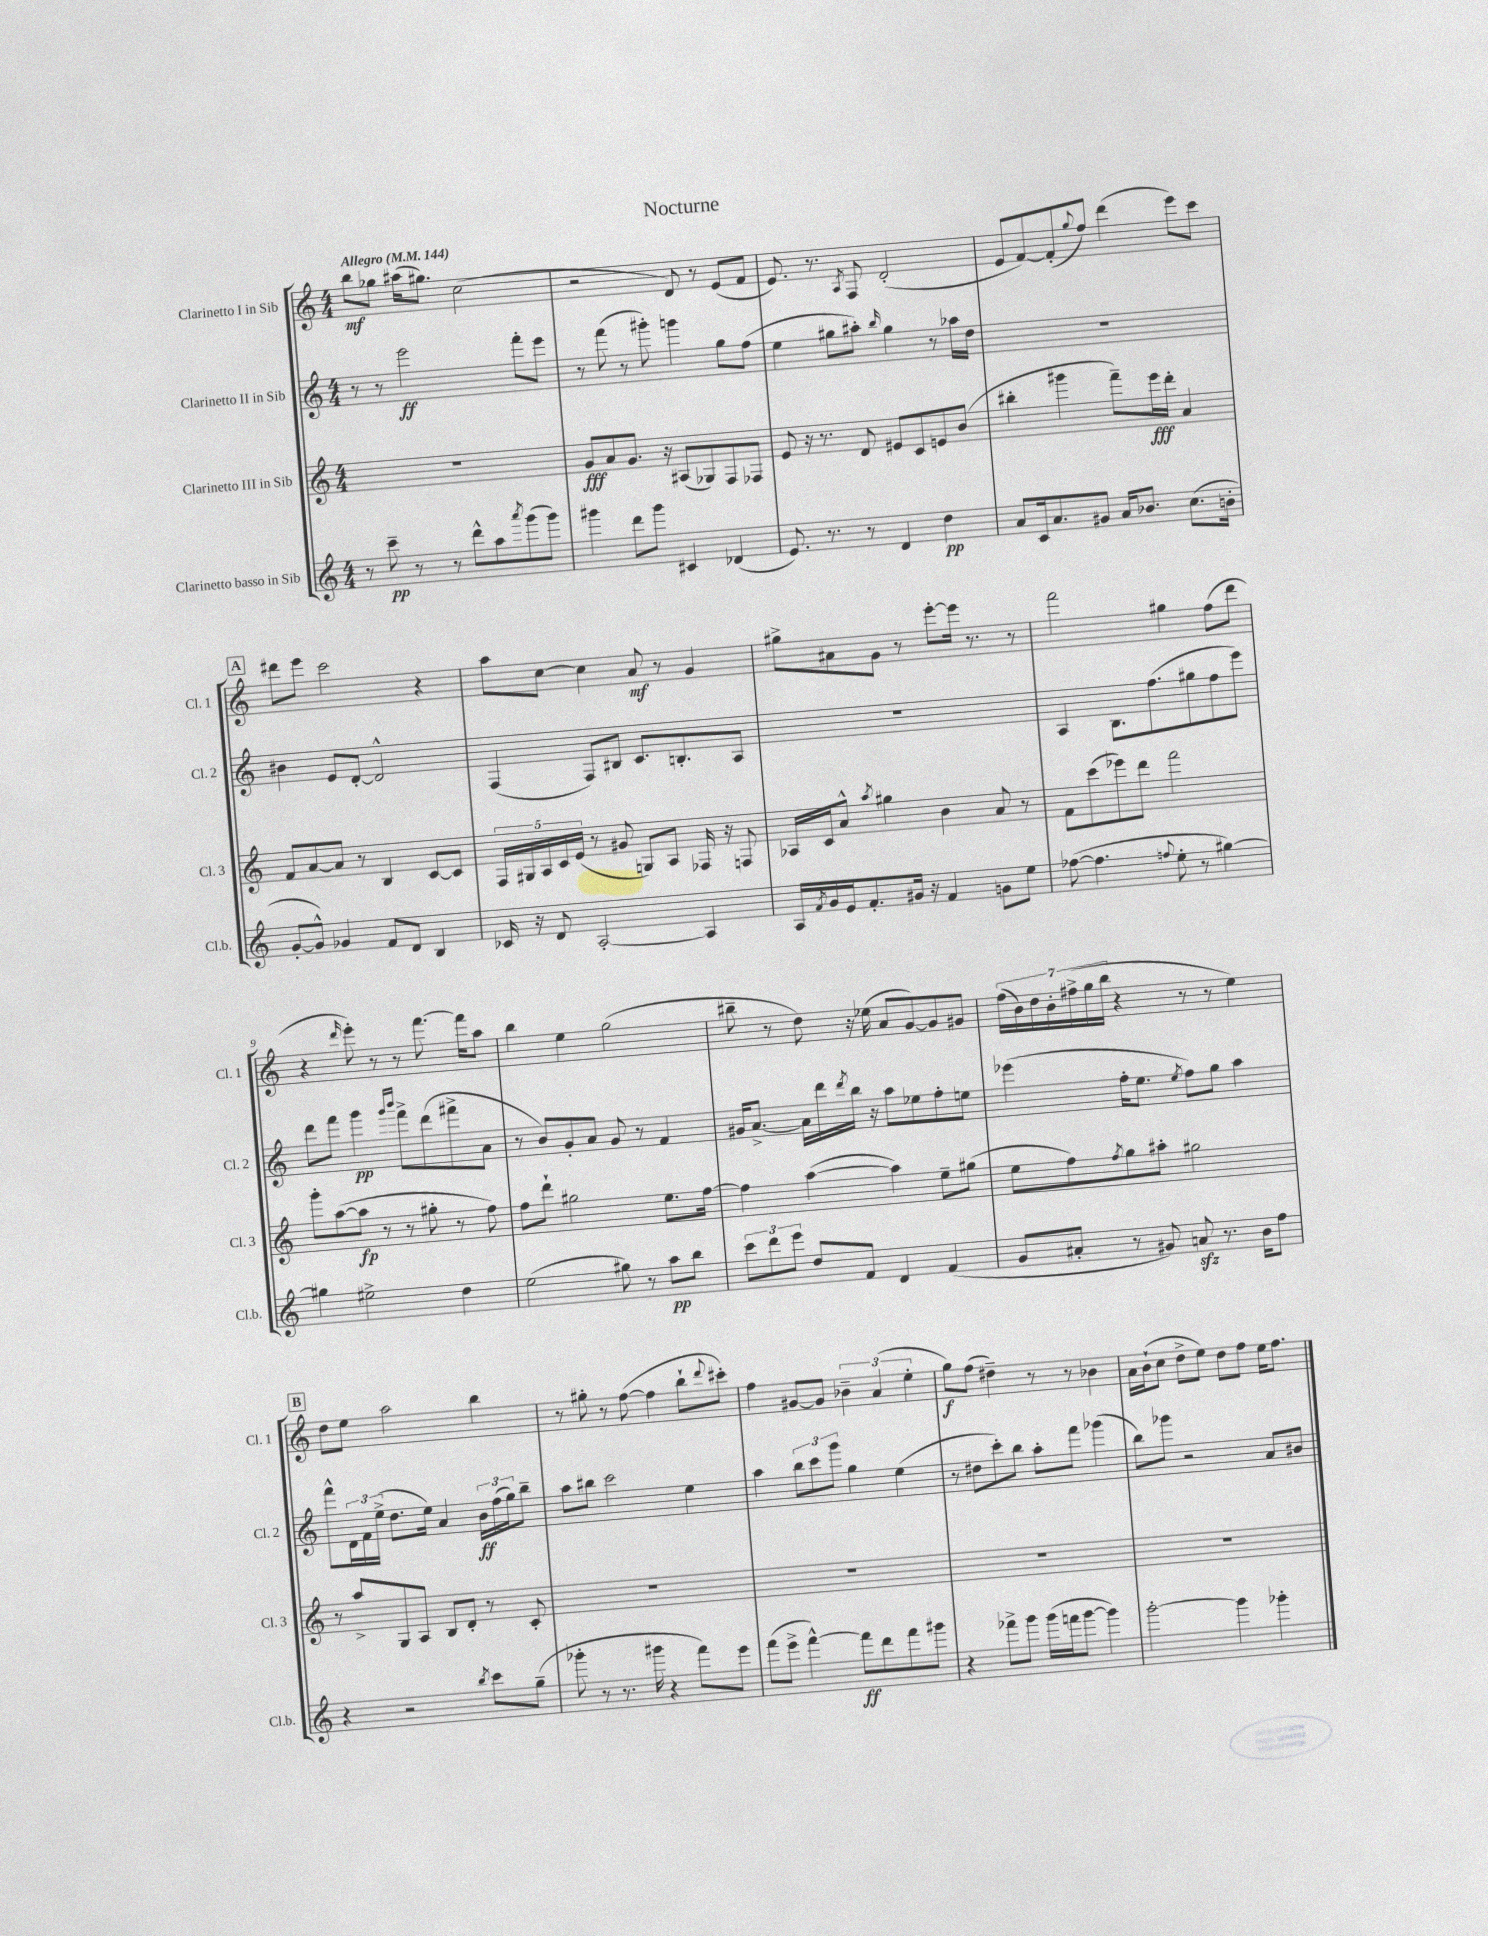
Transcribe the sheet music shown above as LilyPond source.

\header { title = "Nocturne" }
<<
\new StaffGroup <<
\new Staff = "s0" \with { instrumentName = "Clarinetto I in Sib" shortInstrumentName = "Cl. 1" } {
    \clef treble \key c \major \numericTimeSignature \time 4/4 \tempo "Allegro" 4 = 144
    b''8\mf ges''8 ais''16( gis''8.) c''2( |
    r2 d'8) r8 e'8( f'8 |
    e'8.) r8. \acciaccatura { a8 } f8 d'2-.( |
    e'8 f'8~) f'8-.( \appoggiatura { g''8 } f''8) d'''4( e'''8) c'''8 |
    \mark \markup { \box "A" } dis'''8 e'''8 c'''2 r4 |
    a''8 c''8~ c''4 a'8\mf r8 g'4 |
    gis''8-> ais'8 g'8 r8 e'''8~-. e'''16 r8. r8 |
    f'''2 gis''4 f''8( d'''8 |
    r4 \grace { d'''16 } e'''8-.) r8 r8 f'''8.~ f'''16 a''8 |
    b''4 e''4 g''2( |
    bis''8-- r8 d''8) r16 ees''16( a'8 g'8~) g'8 gis'8 |
    \tuplet 7/4 { f''16( b'16) d''16 b'16-. fis''16->( g''16 b''16 } r4 r8 r8 e''4) |
    \mark \markup { \box "B" } d''8 e''8 a''2 b''4 |
    r8 gis''8-. r8 f''8~( f''4 b''8-! \appoggiatura { d'''8 } cis'''8-.) |
    f''4 gis'8~ gis'8 \tuplet 3/2 { bes'4-- a'4( e''4-. } |
    g''8\f) f''8( dis''4--) r8 r8 bes'4 |
    a'16 b'16-!( c''8 d''8-> e''8) d''8 f''8 e''16 f''8. \bar "|." |
}
\new Staff = "s1" \with { instrumentName = "Clarinetto II in Sib" shortInstrumentName = "Cl. 2" } {
    \clef treble \key c \major \numericTimeSignature \time 4/4
    r8 r8 e'''2\ff f'''8-. e'''8 |
    r8 f'''8( r8 gis'''8-.) g'''4 g''8 f''8( |
    e''4 gis''8 ais''8-.) \grace { b''16 } gis''4 r8 aes''16 d''16 |
    R1 |
    \mark \markup { \box "A" } bis'4 e'8 d'8~-. d'2-^ |
    f4( f8) bis8 c'8. b8.-. a8 |
    R1 |
    a4 b8. f''8.( gis''8 f''8 e'''8) |
    d'''8 f'''8 g'''4\pp \grace { g'''16 b'''16 } f'''8-> d'''8( fis'''8-> a'8 |
    r8 b'8) g'8-. a'8 g'8 r8 f'4 |
    gis'16 a'8.~-> a'16 d'''16 \acciaccatura { d'''8 } b''16 r16 a''8 ees''8 f''8-. e''8 |
    ees'''4( f''16-. e''8. \acciaccatura { e''8 } f''8) g''8 a''4 |
    \mark \markup { \box "B" } f'''8-^ \tuplet 3/2 { d'16 f'16 e''16->( } d''8. e''16) a'4 \tuplet 3/2 { b'16\ff f''16( g''16) } b''8-- |
    a''8 bis''8 c'''2 e''4 |
    a''4 \tuplet 3/2 { b''8 c'''8 g'''8 } g''4 e''4( |
    r8 dis''8 c'''8-.) b''8 a''8-. f'''8 ges'''4( |
    b''8) ges'''8 r2 a'8 bis'8 \bar "|." |
}
\new Staff = "s2" \with { instrumentName = "Clarinetto III in Sib" shortInstrumentName = "Cl. 3" } {
    \clef treble \key c \major \numericTimeSignature \time 4/4
    R1 |
    g'8\fff a'8 g'8. r16 ais8( ges8) f8 fes8 |
    e'8 r16 r8. d'8 eis'8 c'8 e'8 b'8( |
    bis''4-. gis'''4 f'''8--) e'''16\fff d'''16-. a'4 |
    \mark \markup { \box "A" } f'8 a'8~ a'8 r8 b4 c'8~ c'8 |
    \tuplet 5/4 { f16 gis16 a16 c'16 e'16( } r8 gis'8 g8) a8 fes16 r16 f8 |
    aes16 c'16 a'8-^ \acciaccatura { a''8 } gis''4 b'4 a'8 r8 |
    f'8 c'''8( ees'''8) d'''8 f'''2 |
    g'''8-. a''8~( a''8\fp r8 r8 gis''8-. r8 f''8) |
    f''8 d'''8-! gis''2 e''8. f''16~ |
    f''4 a''4~( a''4) e''8-- gis''8( |
    e''8 f''8) \acciaccatura { f''8 } g''8 ais''8-. gis''2 |
    \mark \markup { \box "B" } r8 a''8-> g8 a8 b8 d'8-. r8 c'8-. |
    R1 |
    R1 |
    R1 |
    R1 \bar "|." |
}
\new Staff = "s3" \with { instrumentName = "Clarinetto basso in Sib" shortInstrumentName = "Cl.b." } {
    \clef treble \key c \major \numericTimeSignature \time 4/4
    r8 c'''8--\pp r8 r8 d'''8-^ a''8 \acciaccatura { a'''8 } g'''8( g'''8) |
    gis'''4 d'''8 gis'''8 cis'4 des'4( |
    e'8.) r8. r8 d'4 d''4\pp |
    a'8 c'16 a'8. gis'8 a'16 bes'8. c''8.( b'16-. |
    \mark \markup { \box "A" } g'8~-. g'8-^) ges'4 f'8 d'8 b4 |
    ces'16 r16 d'8 a2~-. a4 |
    a16 \acciaccatura { f'8 } g'16 e'16 f'8.-. gis'16 r16 f'4 g'8 e''8 |
    fes''8~( fes''4. \appoggiatura { f''8 } e''8-. r8 gis''4~) |
    gis''4 eis''2-> d''4 |
    e''2( gis''8) r8 a''8\pp b''8 |
    \tuplet 3/2 { c'''8 d'''8 e'''8 } d''8 f'8 d'4 f'4( |
    g'8 ais'8-. r8 gis'8) a'8\sfz r8. b'16 f''8 |
    \mark \markup { \box "B" } r4 r2 \acciaccatura { b''8 } c'''8 g''8--( |
    ges'''8-. r8 r8. gis'''16 r4 f'''8) e'''8 |
    f'''8( e'''8-> f'''4~-^) f'''8\ff d'''8 f'''8 gis'''8 |
    r4 fes'''8-> g'''8 g'''16( f'''16 g'''8~ g'''4) |
    g'''2~-. g'''4 ges'''4-. \bar "|." |
}
>>
>>
